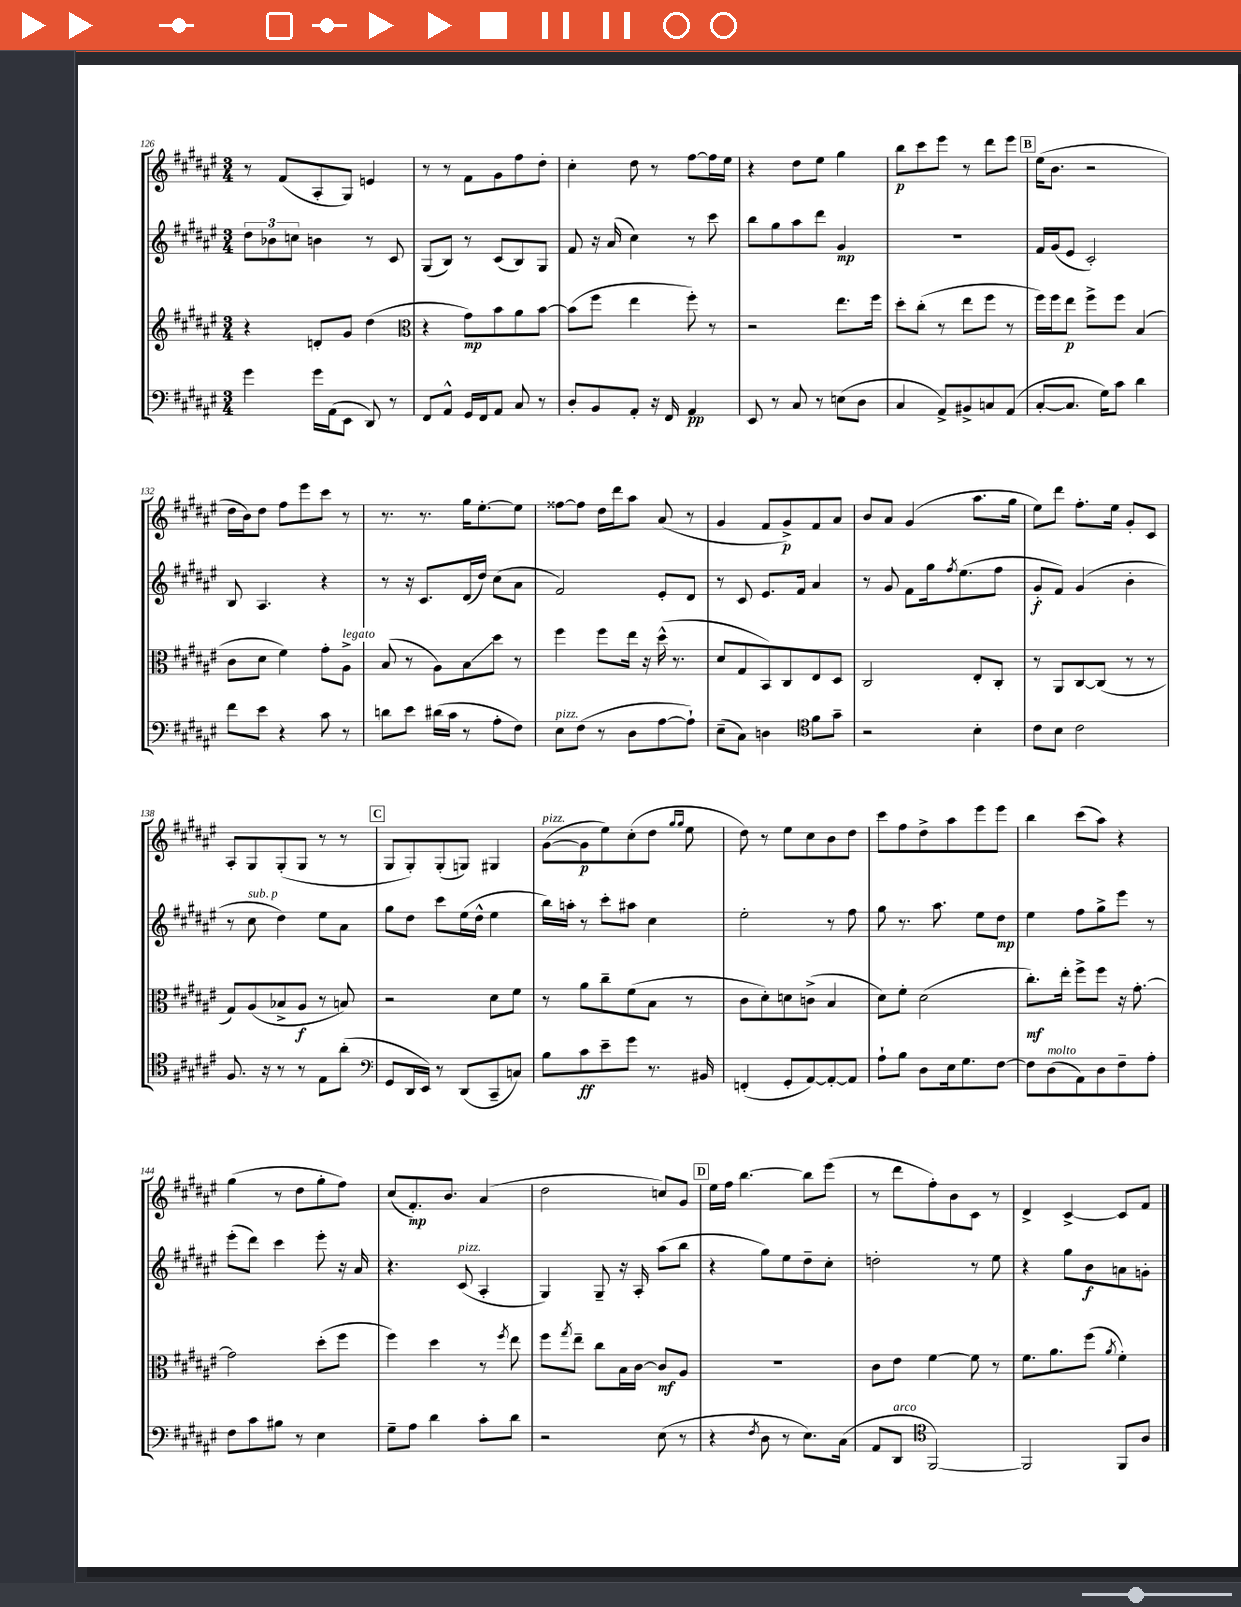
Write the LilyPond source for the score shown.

<<
\new StaffGroup <<
\new Staff = "s0" {
    \clef treble \key fis \major \numericTimeSignature \time 3/4
    r8 fis'8( ais8-. gis8) e'4 |
    r8 r8 fis'8 gis'8 fis''8 dis''8-. |
    cis''4-. dis''8 r8 fis''8~ fis''16 eis''16 |
    r4 dis''8 eis''8 gis''4 |
    b''8\p cis'''8 eis'''8 r8 dis'''8 eis'''8 |
    \mark \markup { \box "B" } eis''16( b'8. r2 |
    dis''16 b'16) dis''8 fis''8 eis'''8 cis'''8 r8 |
    r8. r8. gis''16 eis''8.~-. eis''8 |
    fisis''8~ fisis''8 dis''16 dis'''16 ais''8 ais'8( r8 |
    gis'4 fis'8 gis'8->\p) fis'8 ais'8 |
    b'8 ais'8 gis'4( ais''8. gis''16 |
    eis''8) dis'''8 fis''8.-. eis''16 gis'8-. cis'8 |
    ais8-. gis8 gis8-.( gis8 r8 r8 |
    \mark \markup { \box "C" } gis8 gis8-.) gis8-.( g8) gis4 |
    gis'8~^\markup { \italic "pizz." }( gis'8\p eis''8) cis''8-.( dis''8 \grace { gis''16 gis''16 } eis''8 |
    dis''8) r8 eis''8 cis''8 b'8 dis''8 |
    cis'''8 fis''8 dis''8-> ais''8 eis'''8 eis'''8 |
    b''4 cis'''8( ais''8) r4 |
    gis''4( r8 dis''8 gis''8-. fis''8) |
    cis''8( fis'8.-.\mp) b'8. ais'4( |
    dis''2 c''8) gis'8 |
    \mark \markup { \box "D" } eis''16 fis''16 b''4.~ b''8 eis'''8( |
    r8 dis'''8 fis''8-.) b'8 cis'8 r8 |
    dis'4-> cis'4~-> cis'8 fis'8 \bar "|." |
}
\new Staff = "s1" {
    \clef treble \key fis \major \numericTimeSignature \time 3/4
    \tuplet 3/2 { dis''8 bes'8 c''8 } b'4 r8 cis'8 |
    gis8( b8) r8 cis'8( b8) gis8 |
    fis'8 r16 ais'16( cis''4) r8 cis'''8 |
    b''8 gis''8 ais''8 dis'''8 gis'4\mp |
    R2. |
    \mark \markup { \box "B" } fis'16 gis'16( eis'8 cis'2-.) |
    b8 ais4. r4 |
    r8 r16 cis'8. dis'16( dis''16) cis''8( ais'8 |
    fis'2) eis'8-. dis'8 |
    r8 cis'8 eis'8. fis'16 ais'4 |
    r8 gis'8 fis'8 gis''16 \acciaccatura { fis''8 } eis''8.( fis''8 |
    gis'8-.\f fis'8) gis'4( b'4-. |
    r8 cis''8^\markup { \italic "sub. p" } dis''4) eis''8 ais'8 |
    \mark \markup { \box "C" } gis''8 dis''8 cis'''8 eis''16( dis''16-^ eis''4 |
    b''16) a''16-. r8 cis'''8-. ais''8 cis''4 |
    eis''2-. r8 fis''8 |
    gis''8 r8. ais''8. eis''8 dis''8\mp |
    eis''4 fis''8 gis''8-> eis'''8 r8 |
    eis'''8-.( dis'''8) cis'''4 eis'''8-. r16 ais'16 |
    r4. cis'8^\markup { \italic "pizz." }( ais4-. |
    gis4) gis8-- r16 ais16-. ais''8( b''8 |
    \mark \markup { \box "D" } r4 gis''8) eis''8 dis''8-- cis''8-. |
    d''2-. r8 eis''8 |
    r4 gis''8 b'8\f a'8 g'8-. \bar "|." |
}
\new Staff = "s2" {
    \clef treble \key fis \major \numericTimeSignature \time 3/4
    r4 d'8-. gis'8 dis''4( |
    \clef alto r4 gis'8\mp) b'8 ais'8 b'8~ |
    b'8( fis''8 eis''4 fis''8-.) r8 |
    r2 eis''8. fis''16 |
    dis''8-. cis''8-.( r8 eis''8 fis''8 r8 |
    \mark \markup { \box "B" } fis''16) fis''16 eis''8\p fis''8-> fis''8 b4( |
    cis'8 dis'8 fis'4) gis'8-. ais8->^\markup { \italic "legato" } |
    b8( r8 ais8) b8\glissando dis''8 r8 |
    fis''4 fis''8 eis''16 r16 dis''16-^( r8. |
    dis'8 gis8 b,8) cis8 eis8 dis8 |
    cis2 eis8-. cis8-. |
    r8 ais,8 cis8~ cis8( r8 r8 |
    gis8) ais8( bes8-> ais8\f r8 b8) |
    \mark \markup { \box "C" } r2 dis'8 fis'8 |
    r8 ais'8 cis''8-- fis'8( b8 r8 |
    cis'8 dis'8-.) d'8 c'8->( b4 |
    dis'8) fis'8-. dis'2( |
    cis''8.-.\mf) eis''16-. fis''8-> fis''8 r16 gis'8.~-. |
    gis'2 dis''8-.( fis''8 |
    fis''4) dis''4 r8 \acciaccatura { fis''8 } eis''8 |
    fis''8 \acciaccatura { gis''8 } eis''8-- cis''8 b16 cis'16~ cis'8\mf ais8 |
    \mark \markup { \box "D" } R2. |
    cis'8 eis'8 fis'4~ fis'8 r8 |
    fis'8. ais'8. fis''8( \acciaccatura { ais'8 } fis'4-.) \bar "|." |
}
\new Staff = "s3" {
    \clef bass \key fis \major \numericTimeSignature \time 3/4
    gis'4 gis'16 ais,16( eis,8 dis,8) r8 |
    fis,8 ais,8-^ gis,16 fis,16 ais,8 cis8 r8 |
    dis8-. b,8 ais,8-. r16 fis,16 ais,4\pp |
    eis,8 r8 cis8 r8 e8( dis8 |
    cis4 ais,8->) bis,8-> c8 ais,8( |
    \mark \markup { \box "B" } cis8~-. cis8. gis16) cis'8 dis'4 |
    fis'8 eis'8 r4 cis'8 r8 |
    d'8 eis'8 dis'16( cis'16 r8 ais8-. fis8) |
    eis8^\markup { \italic "pizz." } fis8( r8 dis8 ais8~ ais8-!) |
    eis8--( cis8) d4 \clef tenor fis'8 gis'8-- |
    r2 b4-. |
    cis'8 b8 cis'2 |
    fis8. r16 r8 r8 eis8 ais'8-.( |
    \mark \markup { \box "C" } \clef bass gis,8 dis,16 eis,16) r8 dis,8( cis,8-- c8) |
    b8 cis'8\ff eis'8-- gis'8 r8. bis,16 |
    f,4-.( gis,8-. ais,8~) ais,8~-. ais,8 |
    ais8-! b8 dis8 eis16 gis8. fis8~ |
    fis8 dis8^\markup { \italic "molto" }( ais,8) dis8 fis8-- ais8-. |
    fis8 cis'8 bis8 r8 eis4 |
    gis8-- ais8 dis'4 cis'8-. dis'8 |
    r2 eis8( r8 |
    \mark \markup { \box "D" } r4 \acciaccatura { fis8 } dis8 r8 eis8.) cis16( |
    ais,8 dis,8^\markup { \italic "arco" } \clef tenor fis,2~) |
    fis,2 fis,8 ais8 \bar "|." |
}
>>
>>
\layout { \context { \Score currentBarNumber = #126 } }
